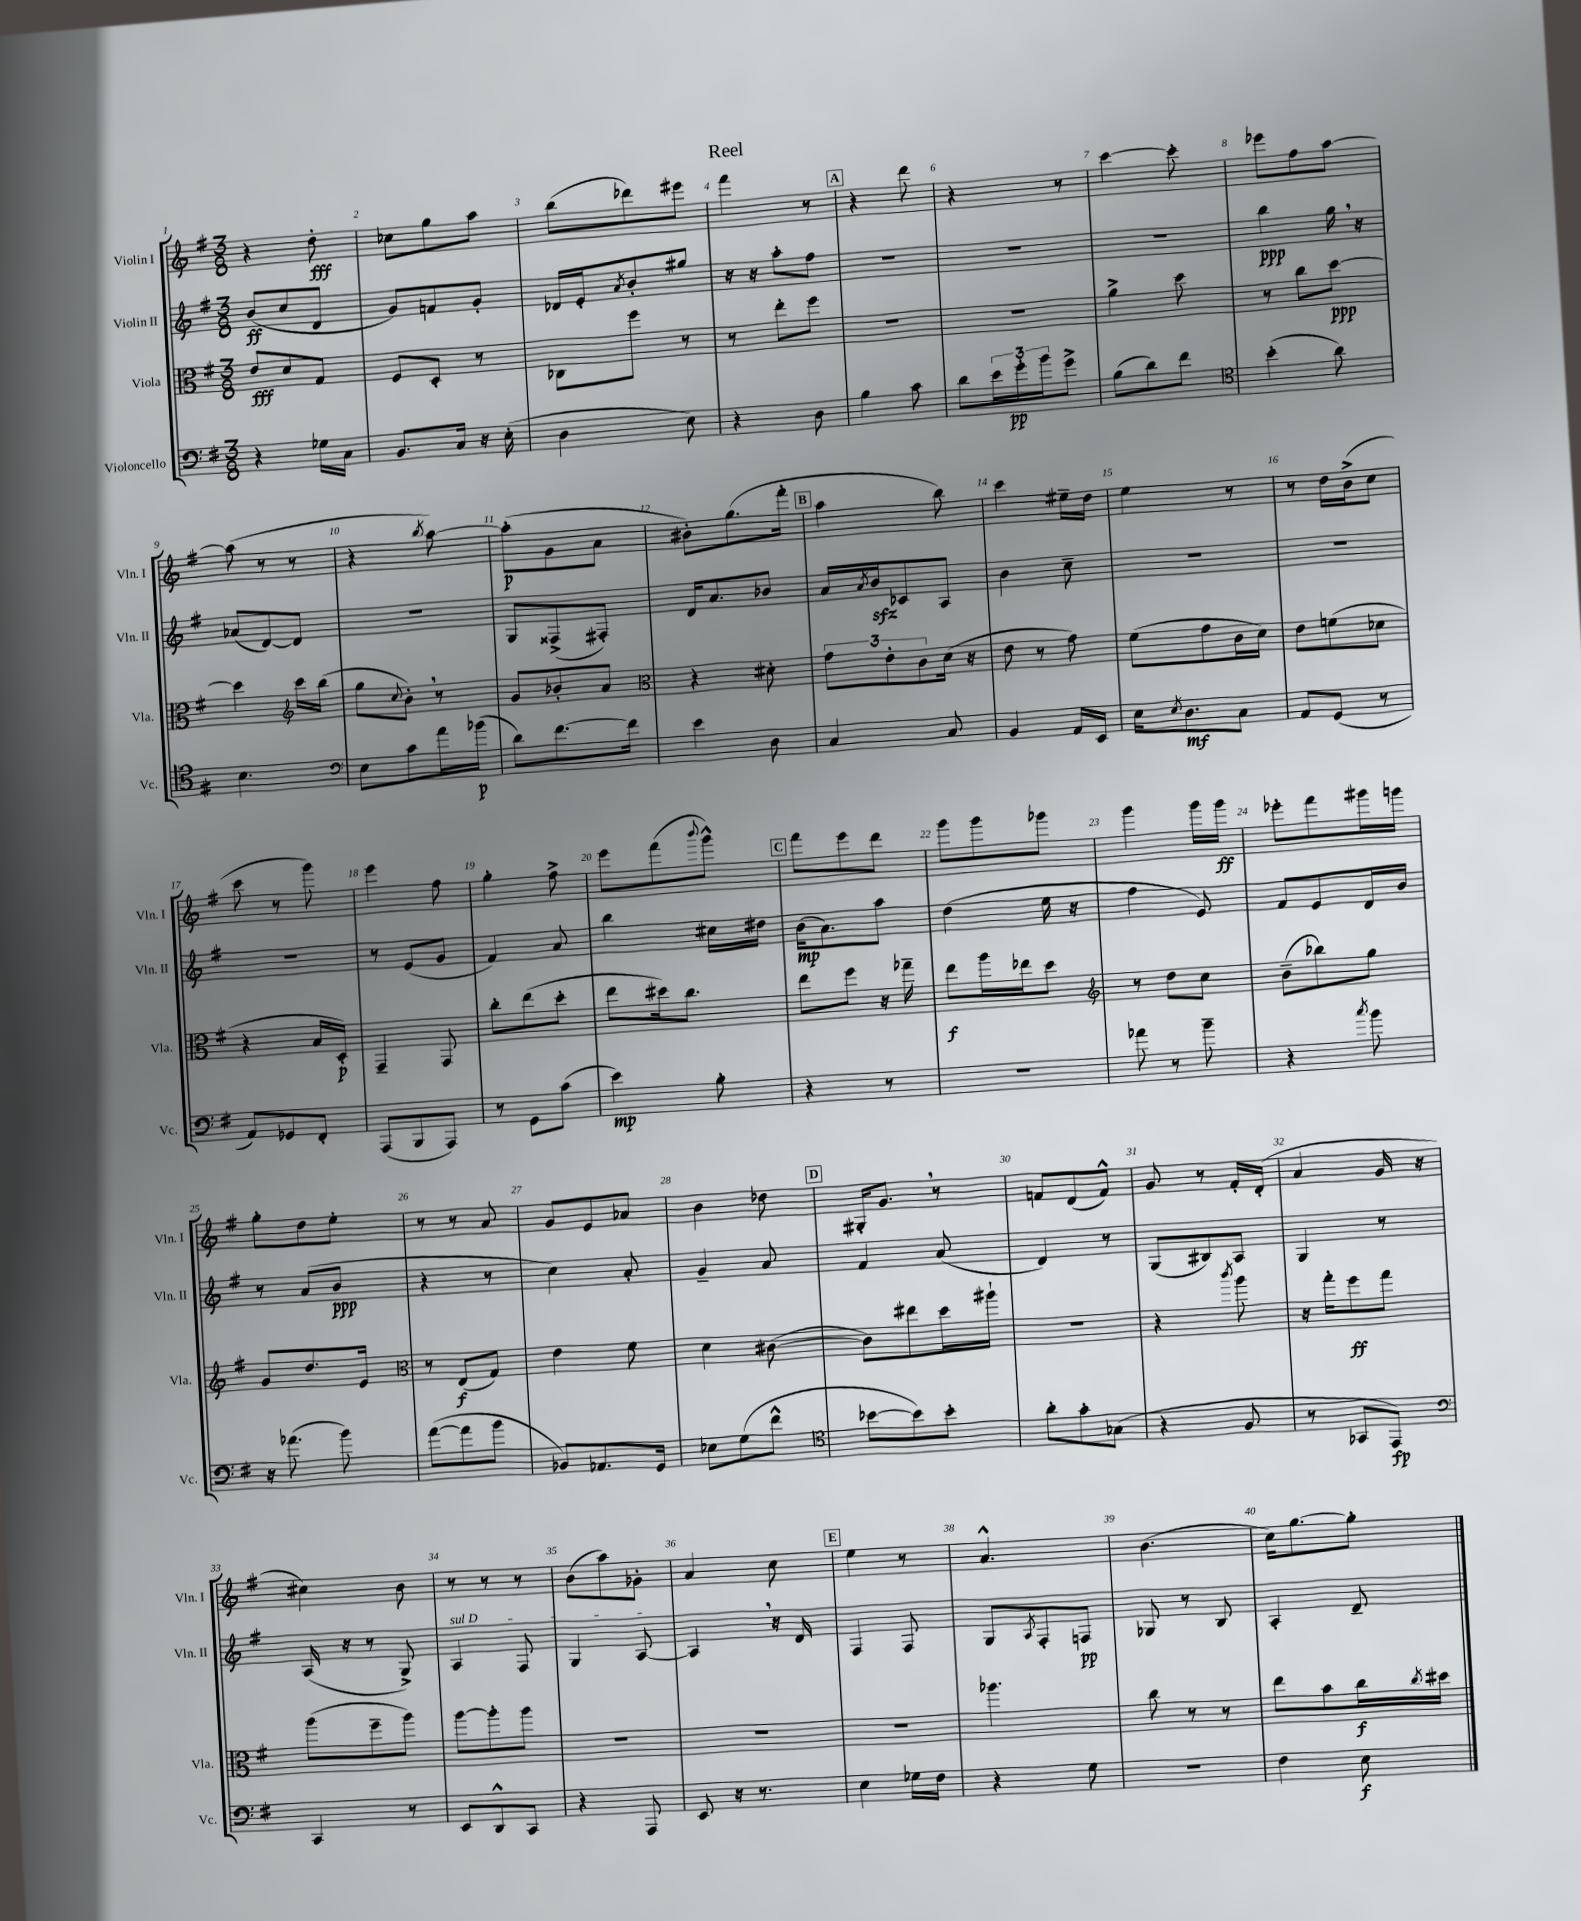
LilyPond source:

\header { title = "Reel" }
<<
\new StaffGroup <<
\new Staff = "s0" \with { instrumentName = "Violin I" shortInstrumentName = "Vln. I" } {
    \clef treble \key g \major \numericTimeSignature \time 3/8
    r4 d''8-.\fff |
    ces''8 g''8 a''8 |
    b''8( des'''8) eis'''8 |
    fis'''4 r8 |
    \mark \markup { \box "A" } r4 d'''8 |
    r4 r8 |
    c'''4~ c'''8-. |
    ees'''8 fis''8 a''8~ |
    a''8( r8 r8 |
    r4 \acciaccatura { b''8 } a''8~) |
    a''8-.\p( g'8 a'8 |
    bis'8-.) g''8.( fis'''16-. |
    \mark \markup { \box "B" } a''4 b''8) |
    c'''4 eis''16-- d''16 |
    e''4 r8 |
    r8 d''16 b'16->( c''8 |
    c'''8 r8 g'''8) |
    e'''4 fis''8 |
    g''4-. fis''8-> |
    e'''8 fis'''8( \appoggiatura { b'''8 } g'''8-^) |
    \mark \markup { \box "C" } fis'''8 e'''8 d'''8 |
    g'''8 g'''8 ges'''8 |
    g'''4 g'''16 g'''16\ff |
    ees'''8-. fis'''8 gis'''16 g'''16 |
    g''8-. d''8 e''8-. |
    r8 r8 a'8 |
    g'8 e'8 aes'8 |
    b'4 des''8 |
    \mark \markup { \box "D" } gis16-. g'8. \breathe r8 |
    f'8 d'8( f'8-^) |
    g'8 r8 fis'16-. d'16-.( |
    a'4 g'16 r16 |
    cis''4) b'8 |
    r8 r8 r8 |
    b'8( a''8) ges'8-. |
    a'4 c''8 |
    \mark \markup { \box "E" } e''4 r8 |
    a'4.-^ |
    b'4.( |
    c''16) g''8.~ g''8-. \bar "|." |
}
\new Staff = "s1" \with { instrumentName = "Violin II" shortInstrumentName = "Vln. II" } {
    \clef treble \key g \major \numericTimeSignature \time 3/8
    b'8\ff( c''8 d'8 |
    g'8) f'8 g'8-. |
    des'16 e'16-. \acciaccatura { a'8 } b'8-. gis''8 |
    r16 r16 a''8-. fis''8 |
    \mark \markup { \box "A" } R4. |
    R4. |
    R4. |
    b''4\ppp g''16 \breathe r16 |
    aes'8( d'8~) d'8 |
    R4. |
    g8 fisis8->( fis8-.) |
    d'16 a'8. bes'8 |
    \mark \markup { \box "B" } a'16 \acciaccatura { a'8 } b'16\sfz ces'8 a8 |
    b'4 c''8-- |
    R4. |
    R4. |
    R4. |
    r8 e'8( g'8 |
    fis'4) a'8 |
    b''4 cis''16 dis''16 |
    \mark \markup { \box "C" } b'16\mp( a'8.) a''8 |
    d''4( e''16 r16 |
    fis''4 e'8) |
    fis'8 e'8 d'16 b'16 |
    r8 a'8( b'8\ppp |
    r4 r8 |
    c''4) a'8-. |
    g'4-- a'8 |
    \mark \markup { \box "D" } fis'4 a'8( |
    d'4) r8 |
    g8( bis8) a8 |
    g4 r8 |
    a16( r16 r8 g8->) |
    \once \override TextSpanner.bound-details.left.text = \markup { \italic "sul D" } a4\startTextSpan fis8 |
    g4 a8~\stopTextSpan |
    a4 \breathe r16 d'16 |
    \mark \markup { \box "E" } fis4 fis8 |
    g8 \acciaccatura { a8 } fis8-. f8\pp |
    ges8 r8 b8 |
    a4-. d'8-- \bar "|." |
}
\new Staff = "s2" \with { instrumentName = "Viola" shortInstrumentName = "Vla." } {
    \clef alto \key g \major \numericTimeSignature \time 3/8
    e'8\fff d'8 g8 |
    fis8 d8-. r8 |
    ces8 fis''8 r8 |
    r8 e''8-. fis''8 |
    \mark \markup { \box "A" } R4. |
    R4. |
    a'4-> d''8 |
    r8 c''8 d''8~\ppp |
    d''4 \clef treble c'''16 b''16( |
    g''8 \appoggiatura { c''8 } b'8-.) \breathe r8 |
    g'8 bes'8-. a'8 |
    \clef alto r4 dis'8-. |
    \mark \markup { \box "B" } \tuplet 3/2 { g'8 e'8-. c'8 } d'16( r16 |
    e'8 r8 g'8) |
    fis'8( g'8 c'16 d'16) |
    e'8 f'8( des'8 |
    r4 b16 d16-.\p) |
    g,4-- g,8 |
    c''8-. e''8( d''8-. |
    e''8 dis''16) c''8. |
    \mark \markup { \box "C" } e''8 fis''8 r16 ges''16-- |
    e''8\f a''16 ees''16 d''8 |
    \clef treble r8 d''8 c''8 |
    b'8--( bes''8) g''8 |
    g'8 d''8. e'16 |
    \clef alto r8 e8\f( g8) |
    e'4 fis'8 |
    d'4 cis'8~( |
    \mark \markup { \box "D" } cis'8) eis''8 d''16 ais''16-! |
    R4. |
    r4 \acciaccatura { c'''8 } a''8 |
    r16 g''16-. fis''8\ff g''8 |
    a''8( fis''8-- a''8) |
    a''8~ a''8-. a''8 |
    R4. |
    R4. |
    \mark \markup { \box "E" } R4. |
    aes''4. |
    c''8 r8 r8 |
    e''8 b'8 c''16\f \acciaccatura { c''8 } dis''16 \bar "|." |
}
\new Staff = "s3" \with { instrumentName = "Violoncello" shortInstrumentName = "Vc." } {
    \clef bass \key g \major \numericTimeSignature \time 3/8
    r4 ges16 c16 |
    b,8. c16 r16 e16-.( |
    d4 e8) |
    r4 d8 |
    \mark \markup { \box "A" } b4 c'8 |
    d'8 \tuplet 3/2 { e'16 g'16-.\pp b'16 } g'8-> |
    b8( d'8) fis'8 |
    \clef tenor b'4-.( a'8) |
    b4. |
    \clef bass e8 c'8 a'16 bes'16\p( |
    d'8) fis'8.~ fis'16 |
    e'4 d8 |
    \mark \markup { \box "B" } c4 c8 |
    b,4 a,16 e,16 |
    e16 \acciaccatura { e8 } d8.\mf c8 |
    a,8 g,8( r8 |
    a,8) ges,8 fis,8-. |
    a,,8( b,,8 a,,8) |
    r8 g,8 c'8( |
    e'4\mp) b8-. |
    \mark \markup { \box "C" } r4 r8 |
    R4. |
    aes'8 r8 b'8-- |
    r4 \acciaccatura { c''8 } b'8 |
    r16 aes'8.( b'8) |
    a'8~( a'8 b'8 |
    bes,8) aes,8. g,16 |
    ees8 g8( fis'8-^ |
    \mark \markup { \box "D" } \clef tenor bes'8~ bes'8) bes'8-. |
    a'8-. g'8-. ges8( |
    r4 fis8 |
    r8 ges,8 e,8\fp) |
    \clef bass c,4 r8 |
    e,8 d,8-^ c,8 |
    r4 a,,8 |
    e,8 r16 r8. |
    \mark \markup { \box "E" } e4 ges16 fis16 |
    r4 g8 |
    R4. |
    fis4 e8\f \bar "|." |
}
>>
>>
\layout { \context { \Score \override BarNumber.break-visibility = ##(#f #t #t) barNumberVisibility = #all-bar-numbers-visible } }
